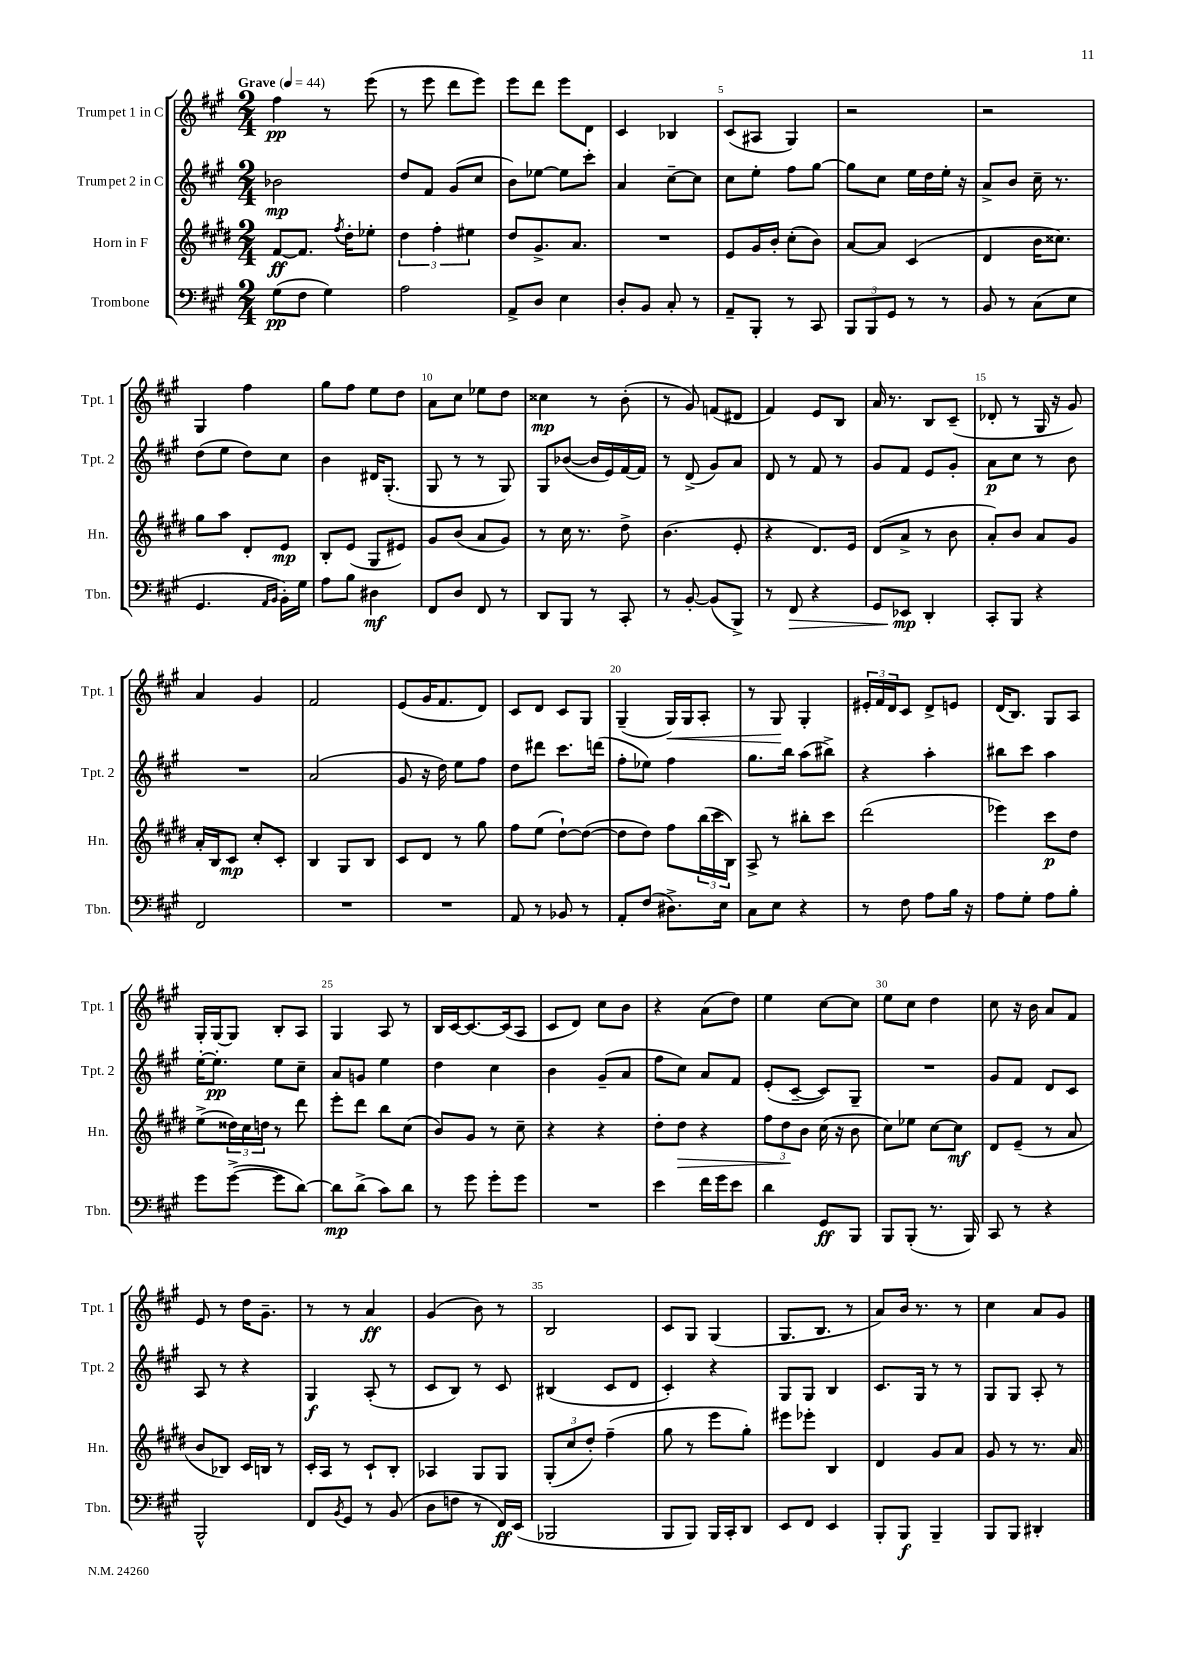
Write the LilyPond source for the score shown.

<<
\new StaffGroup <<
\new Staff = "s0" \with { instrumentName = "Trumpet 1 in C" shortInstrumentName = "Tpt. 1" } {
    \clef treble \key a \major \numericTimeSignature \time 2/4 \tempo "Grave" 4 = 44
    fis''4\pp r8 e'''8( |
    r8 e'''8 d'''8 e'''8) |
    e'''8 d'''8 e'''8 d'8 |
    cis'4 bes4 |
    cis'8( ais8 gis4) |
    r2 |
    r2 |
    gis4 fis''4 |
    gis''8 fis''8 e''8 d''8 |
    a'8 cis''8 ees''8 d''8 |
    cisis''4\mp r8 b'8-.( |
    r8 gis'8) f'8( dis'8 |
    fis'4) e'8 b8 |
    a'16 r8. b8 cis'8--( |
    des'8-. r8 gis16 r16 gis'8) |
    a'4 gis'4 |
    fis'2 |
    e'8( gis'16 fis'8. d'8) |
    cis'8 d'8 cis'8 gis8 |
    gis4--( gis16\<) gis16 a8-. |
    r8 gis8\! gis4-. |
    \tuplet 3/2 { eis'16-. fis'16 d'16 } cis'8 d'8-> e'8 |
    d'16( b8.) gis8 a8 |
    gis16-. gis16~ gis8 b8-. a8 |
    gis4 a8 r8 |
    b16 cis'16~ cis'8.~ cis'16( a8 |
    cis'8 d'8) cis''8 b'8 |
    r4 a'8( d''8) |
    e''4 cis''8~ cis''8 |
    e''8 cis''8 d''4 |
    cis''8 r16 b'16 a'8 fis'8 |
    e'8 r8 d''16 gis'8.-- |
    r8 r8 a'4\ff |
    gis'4( b'8) r8 |
    b2 |
    cis'8 gis8 gis4( |
    gis8. b8. r8 |
    a'8) b'16 r8. r8 |
    cis''4 a'8 gis'8 \bar "|." |
}
\new Staff = "s1" \with { instrumentName = "Trumpet 2 in C" shortInstrumentName = "Tpt. 2" } {
    \clef treble \key a \major \numericTimeSignature \time 2/4
    bes'2\mp |
    d''8 fis'8 gis'8( cis''8 |
    b'8) ees''8~ ees''8 cis'''8-. |
    a'4 cis''8~-- cis''8 |
    cis''8 e''8-. fis''8 gis''8~ |
    gis''8 cis''8 e''16 d''16 e''16-. r16 |
    a'8-> b'8 cis''16-- r8. |
    d''8( e''8 d''8) cis''8 |
    b'4 dis'16 gis8.-.( |
    gis8 r8 r8 gis8) |
    gis8 bes'8~( bes'16 e'16) fis'16~ fis'16 |
    r8 d'8->( gis'8) a'8 |
    d'8 r8 fis'8 r8 |
    gis'8 fis'8 e'8 gis'8-. |
    a'8\p cis''8 r8 b'8 |
    R2 |
    a'2( |
    gis'8 r16 d''16) e''8 fis''8 |
    d''8 dis'''8 cis'''8. d'''16( |
    fis''8-. ees''8) fis''4 |
    gis''8. b''16 a''8( bis''8->) |
    r4 a''4-. |
    bis''8 cis'''8 a''4 |
    e''16~-. e''8.-.\pp e''8 cis''8-- |
    a'8 g'8 e''4 |
    d''4 cis''4 |
    b'4 gis'8--( a'8 |
    fis''8 cis''8) a'8 fis'8 |
    e'8-.( cis'8~-- cis'8) gis8-- |
    R2 |
    gis'8 fis'8 d'8 cis'8 |
    a8 r8 r4 |
    gis4\f a8-.( r8 |
    cis'8 b8) r8 cis'8 |
    bis4( cis'8 d'8 |
    cis'4-.) r4 |
    gis8 gis8 b4 |
    cis'8. gis16 r8 r8 |
    gis8 gis8 a8-. r8 \bar "|." |
}
\new Staff = "s2" \with { instrumentName = "Horn in F" shortInstrumentName = "Hn." } {
    \clef treble \key e \major \numericTimeSignature \time 2/4
    fis'8~\ff fis'8. \acciaccatura { fis''8 } dis''16-. ees''8-. |
    \tuplet 3/2 { dis''4 fis''4-. eis''4 } |
    dis''8 gis'8.-> a'8. |
    R2 |
    e'8 gis'16 b'16-. cis''8-.( b'8) |
    a'8~ a'8 cis'4( |
    dis'4 b'16 cisis''8.) |
    gis''8 a''8 dis'8-. e'8\mp |
    b8-. e'8( gis8 eis'8) |
    gis'8 b'8( a'8 gis'8) |
    r8 cis''16 r8. dis''8-> |
    b'4.( e'8-. |
    r4 dis'8.) e'16 |
    dis'8( a'8-> r8 b'8 |
    a'8-.) b'8 a'8 gis'8 |
    a'16-. b16 cis'8\mp cis''8-. cis'8-. |
    b4 gis8 b8 |
    cis'8 dis'8 r8 gis''8 |
    fis''8 e''8( dis''8~-!) dis''8~( |
    dis''8 dis''8) fis''8 \tuplet 3/2 { b''16( cis'''16 b16) } |
    a8-> r8 bis''8-. cis'''8 |
    dis'''2( |
    ees'''4) cis'''8\p dis''8 |
    e''8->( \tuplet 3/2 { disis''16) cis''16 d''16 } r8 dis'''8 |
    e'''8-. dis'''8 b''8 cis''8( |
    b'8) gis'8 r8 cis''8-- |
    r4 r4 |
    dis''8-. dis''8\> r4 |
    \tuplet 3/2 { fis''8 dis''8\! b'8 } cis''16( r16 b'8 |
    cis''8) ees''8 cis''8~ cis''8\mf |
    dis'8 e'8--( r8 a'8 |
    b'8 bes8) cis'16 b16 r8 |
    cis'16-. a16 r8 cis'8-! b8-. |
    aes4 gis8 gis8 |
    \tuplet 3/2 { gis8-.( cis''8 dis''8-.) } fis''4--( |
    gis''8 r8 e'''8 gis''8-.) |
    eis'''8 ees'''8-. b4 |
    dis'4 gis'8 a'8 |
    gis'8 r8 r8. a'16 \bar "|." |
}
\new Staff = "s3" \with { instrumentName = "Trombone" shortInstrumentName = "Tbn." } {
    \clef bass \key a \major \numericTimeSignature \time 2/4
    gis8\pp( fis8 gis4) |
    a2 |
    a,8-> d8 e4 |
    d8-. b,8 cis8-. r8 |
    a,8-- b,,8-. r8 cis,8 |
    \tuplet 3/2 { b,,8 b,,8 gis,8 } r8 r8 |
    b,8 r8 cis8( e8 |
    gis,4. \grace { a,16 b,16 } b,16-.) gis16 |
    a8 b8 dis4\mf |
    fis,8 d8 fis,8 r8 |
    d,8 b,,8 r8 cis,8-. |
    r8 b,8~-. b,8( b,,8->) |
    r8 fis,8\> r4 |
    gis,8 ees,8\mp\! d,4-. |
    cis,8-. b,,8 r4 |
    fis,2 |
    R2 |
    R2 |
    a,8 r8 bes,8 r8 |
    a,8-. fis8( dis8.->) e16 |
    cis8 e8 r4 |
    r8 fis8 a8 b16 r16 |
    a8 gis8-. a8 b8-. |
    gis'8 gis'8~->( gis'8 d'8~) |
    d'8\mp d'8->( cis'8) d'8 |
    r8 gis'8 gis'8-. gis'8 |
    R2 |
    e'4 fis'16 gis'16 e'8 |
    d'4 gis,8\ff b,,8 |
    b,,8 b,,8-.( r8. b,,16) |
    cis,8 r8 r4 |
    b,,2-^ |
    fis,8 \acciaccatura { b,8 } gis,8 r8 b,8( |
    d8 f8 r8 fis,16\ff) e,16( |
    bes,,2 |
    b,,8 b,,8) b,,16 cis,16-. d,8 |
    e,8 fis,8 e,4 |
    b,,8-. b,,8\f b,,4-- |
    b,,8 b,,8 dis,4-. \bar "|." |
}
>>
>>
\layout { \context { \Score \override BarNumber.break-visibility = ##(#f #t #t) barNumberVisibility = #(every-nth-bar-number-visible 5) } }
